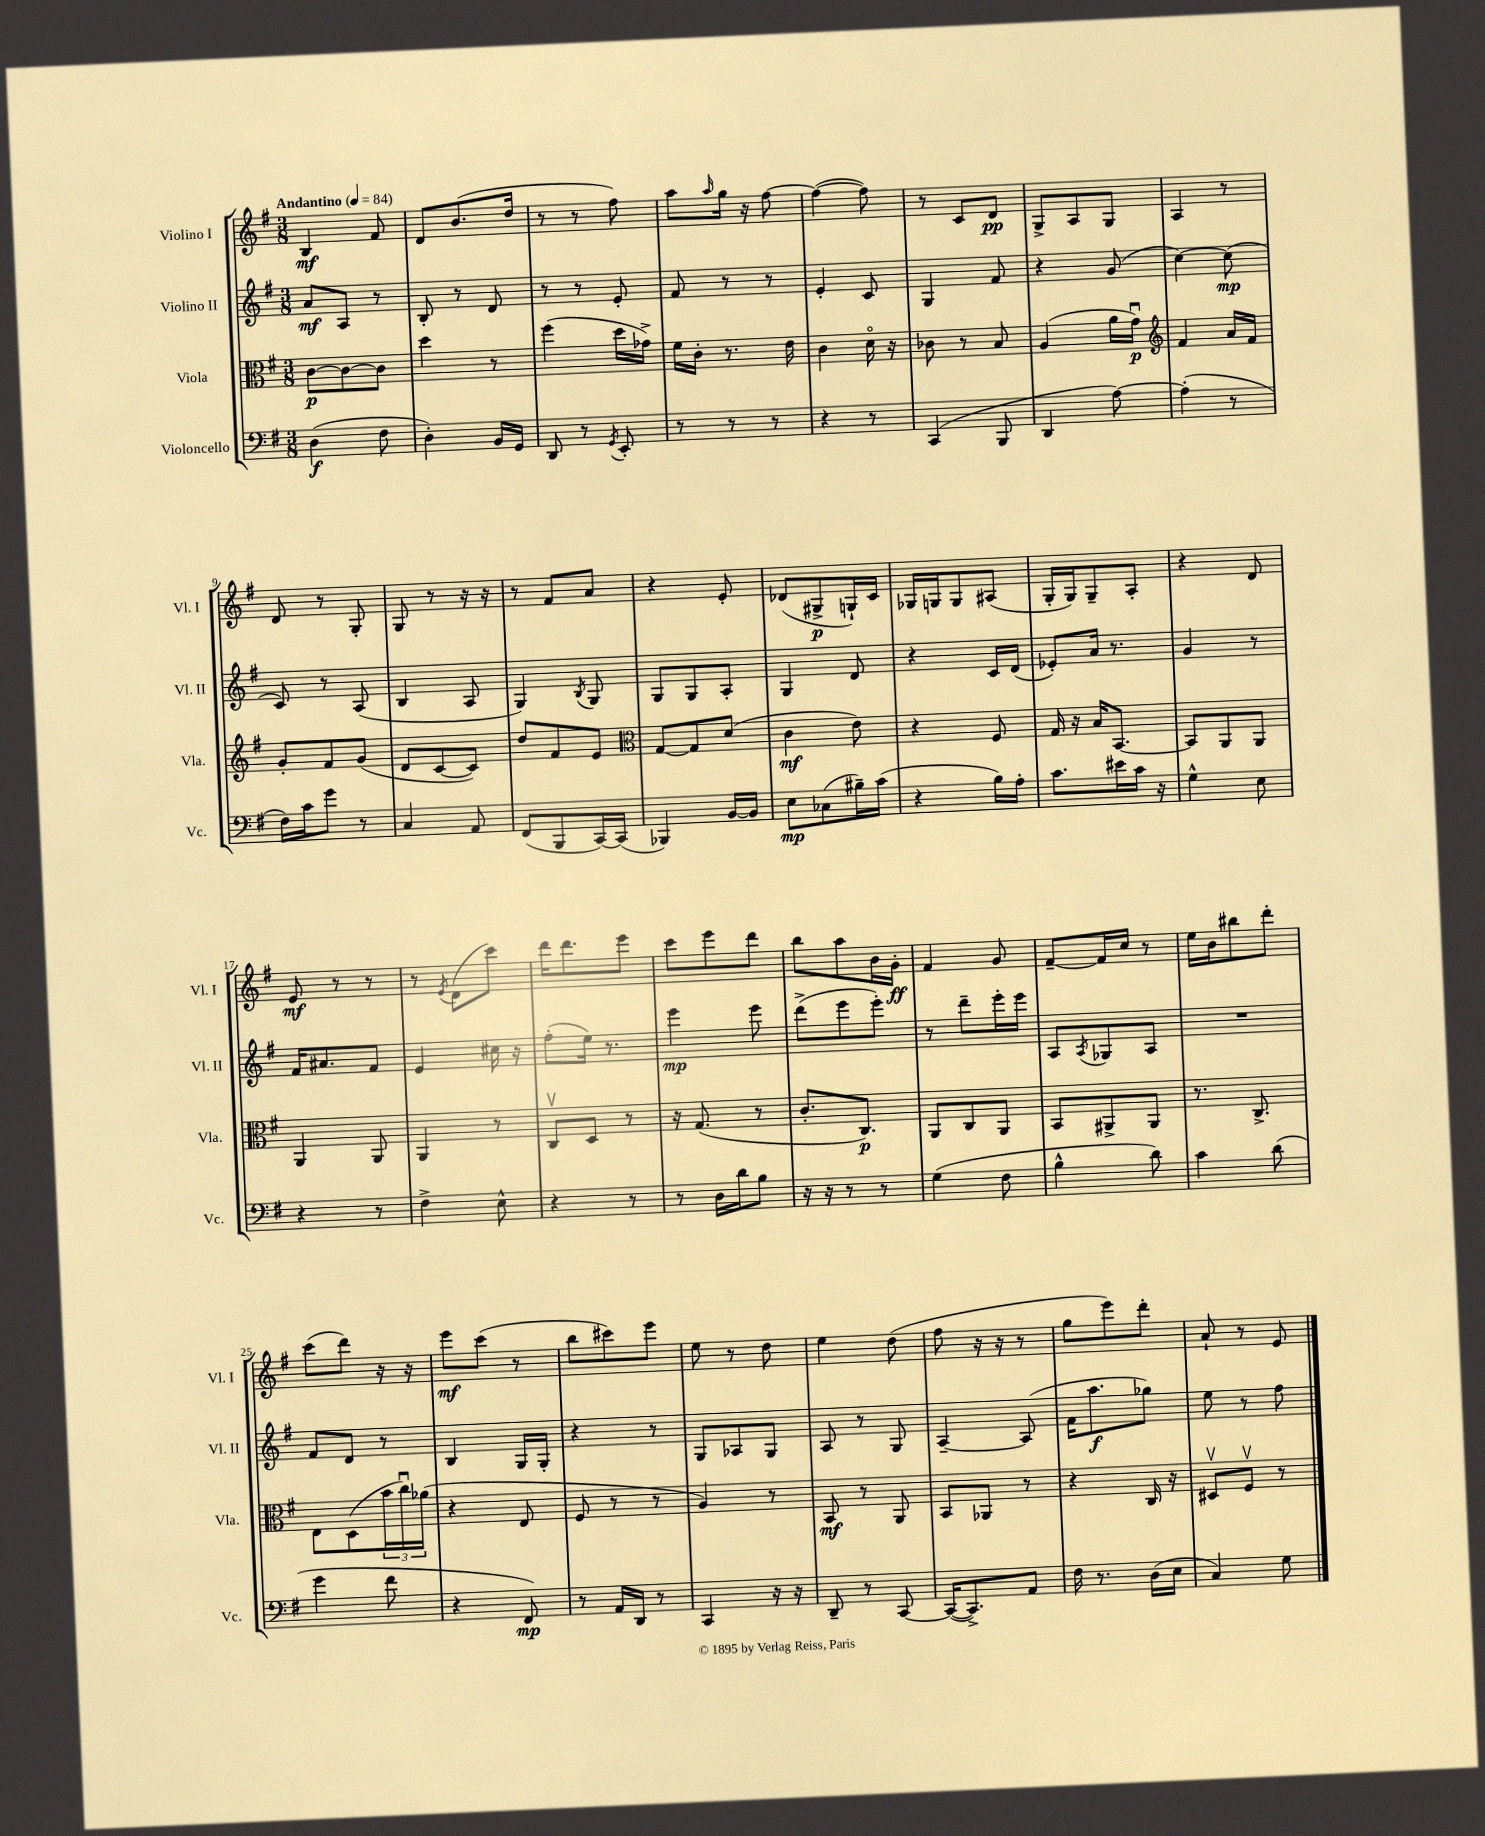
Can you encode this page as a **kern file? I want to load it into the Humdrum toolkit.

**kern	**dynam	**kern	**dynam	**kern	**dynam	**kern	**dynam
*part4	*part4	*part3	*part3	*part2	*part2	*part1	*part1
*staff4	*staff4	*staff3	*staff3	*staff2	*staff2	*staff1	*staff1
*I"Violoncello	*	*I"Viola	*	*I"Violino II	*	*I"Violino I	*
*I'Vc.	*	*I'Vla.	*	*I'Vl. II	*	*I'Vl. I	*
*clefF4	*	*clefC3	*	*clefG2	*	*clefG2	*
*k[f#]	*	*k[f#]	*	*k[f#]	*	*k[f#]	*
*M3/8	*	*M3/8	*	*M3/8	*	*M3/8	*
*MM84	*	*MM84	*	*MM84	*	*MM84	*
=1	=1	=1	=1	=1	=1	=1	=1
!	!	!	!	!	!	!LO:TX:a:B:t=Andantino	!
(4D\	f	[8c\L	p	8a/L	mf	4B/	mf
.	.	8c\_	.	8A/J	.	.	.
8F#\	.	8c\J]	.	8r	.	8f#/	.
=2	=2	=2	=2	=2	=2	=2	=2
4D'\)	.	4dd\	.	8B'/	.	8d/L	.
.	.	.	.	8r	.	(8.b/	.
16BB/LL	.	8r	.	8d/	.	.	.
16GG/JJ	.	.	.	.	.	16dd/Jk	.
=3	=3	=3	=3	=3	=3	=3	=3
8DD/	.	(4ff#\	.	8r	.	8r	.
8r	.	.	.	8r	.	8r	.
8qGG/	.	.	.	.	.	.	.
8EE'/	.	16dd\LL	.	8e'/	.	8ff#\)	.
.	.	16g-X^\JJ)	.	.	.	.	.
=4	=4	=4	=4	=4	=4	=4	=4
8r	.	16f#\LL	.	8f#/	.	8aa\L	.
.	.	16c'\JJ	.	.	.	.	.
.	.	.	.	.	.	16qqaa/	.
8r	.	8.r	.	8r	.	16gg\Jk	.
.	.	.	.	.	.	16r	.
8r	.	.	.	8r	.	[8ff#\	.
.	.	16e\	.	.	.	.	.
=5	=5	=5	=5	=5	=5	=5	=5
4r	.	4c\	.	4e'/	.	(4ff#\_	.
8r	.	16d\	.	8c/	.	8ff#\])	.
.	.	16r	.	.	.	.	.
=6	=6	=6	=6	=6	=6	=6	=6
(4CC/	.	8c-X\	.	4G/	.	8r	.
.	.	8r	.	.	.	8c/L	.
8BBB/	.	8B/	.	8f#/	.	8d/J	pp
=7	=7	=7	=7	=7	=7	=7	=7
4DD/	.	(4A/	.	4r	.	8G^/L	.
.	.	.	.	.	.	8A/	.
[8A\)	.	16a\LL	.	(8g/	.	8G/J	.
.	.	16gu\JJ)	p	.	.	.	.
=8	=8	=8	=8	=8	=8	=8	=8
*	*	*clefG2	*	*	*	*	*
(4A'\]	.	4f#/	.	[4cc\)	.	4A/	.
8r	.	16a/LL	.	(8cc\]	mp	8r	.
.	.	16f#/JJ	.	.	.	.	.
!!LO:LB:g=z
=9	=9	=9	=9	=9	=9	=9	=9
16F#\LL)	.	8g'/L	.	8c/)	.	8d/	.
16c\J	.	.	.	.	.	.	.
8g\J	.	8f#/	.	8r	.	8r	.
8r	.	(8g/J	.	(8A/	.	8G'/	.
=10	=10	=10	=10	=10	=10	=10	=10
4C/	.	8d/L	.	4B/	.	8G/	.
.	.	[8c/	.	.	.	8r	.
8AA/	.	8c/J])	.	8A/	.	16r	.
.	.	.	.	.	.	16r	.
=11	=11	=11	=11	=11	=11	=11	=11
(8FF#/L	.	8dd/L	.	4G/)	.	8r	.
8BBB/	.	8f#/	.	.	.	8f#/L	.
.	.	.	.	8qB/	.	.	.
[16CC/L)	.	8e/J	.	8G/	.	8a/J	.
(16CC/JJ]	.	.	.	.	.	.	.
=12	=12	=12	=12	=12	=12	=12	=12
*	*	*clefC3	*	*	*	*	*
4BBB-X/)	.	[8G/L	.	8G/L	.	4r	.
.	.	8G/]	.	8G/	.	.	.
[16BB/LL	.	(8d/J	.	8A'/J	.	8e'/	.
16BB/JJ]	.	.	.	.	.	.	.
=13	=13	=13	=13	=13	=13	=13	=13
8E\L	mp	4c\	mf	4G/	.	(8d-X/L	.
(8C-X\	.	.	.	.	.	8G#X^/	p
16B#X~\L)	.	8e\)	.	8d/	.	16Gn`/L)	.
(16c\JJ	.	.	.	.	.	16c/JJ	.
=14	=14	=14	=14	=14	=14	=14	=14
4r	.	4r	.	4r	.	16G-X/LL	.
.	.	.	.	.	.	16Gn/J	.
.	.	.	.	.	.	8G/	.
16B\LL)	.	8F#/	.	16c/LL	.	(8A#X/J	.
16A'\JJ	.	.	.	(16d/JJ	.	.	.
=15	=15	=15	=15	=15	=15	=15	=15
8.c\L	.	16G/	.	8e-X'/L)	.	16G'/LL	.
.	.	16r	.	.	.	16G/J)	.
.	.	16B/KL	.	16a/Jk	.	8G~/	.
16e#X\L	.	[8.BB/J	.	8.r	.	.	.
16c\JJ	.	.	.	.	.	8A'/J	.
16r	.	.	.	.	.	.	.
=16	=16	=16	=16	=16	=16	=16	=16
4G^^\	.	8BB/L]	.	4g/	.	4r	.
.	.	8AA/	.	.	.	.	.
8E\	.	8AA/J	.	8r	.	8d/	.
!!LO:LB:g=z
=17	=17	=17	=17	=17	=17	=17	=17
4r	.	4AA/	.	16f#/KL	.	8e/	mf
.	.	.	.	8.a#X/	.	.	.
.	.	.	.	.	.	8r	.
8r	.	8AA/	.	8f#/J	.	8r	.
=18	=18	=18	=18	=18	=18	=18	=18
4F#^\	.	4AA/	.	4e/	.	8r	.
.	.	.	.	.	.	8qe/	.
.	.	.	.	.	.	(8d\L	.
8E^^\	.	8r	.	16cc#X\	.	8ccc\J)	.
.	.	.	.	16r	.	.	.
=19	=19	=19	=19	=19	=19	=19	=19
4r	.	8Cv/L	.	(8ff#'\L	.	16ddd\KL	.
.	.	.	.	.	.	8.ddd\	.
.	.	8D/J	.	16ee\Jk)	.	.	.
.	.	.	.	8.r	.	.	.
8r	.	8r	.	.	.	8eee\J	.
=20	=20	=20	=20	=20	=20	=20	=20
8r	.	16r	.	4eee\	mp	8ccc\L	.
.	.	(8.G/	.	.	.	.	.
16D\LL	.	.	.	.	.	8eee\	.
16d\J	.	.	.	.	.	.	.
8B\J	.	8r	.	8eee\	.	8ddd\J	.
=21	=21	=21	=21	=21	=21	=21	=21
16r	.	8.c'/L	.	(8ddd^\L	.	8bb\L	.
16r	.	.	.	.	.	.	.
8r	.	.	.	8eee\	.	8aa\	.
.	.	8.C/J)	p	.	.	.	.
8r	.	.	.	8eee'\J)	.	16b\L	.
.	.	.	.	.	.	16g'\JJ	ff
=22	=22	=22	=22	=22	=22	=22	=22
(4G\	.	8AA/L	.	8r	.	4f#/	.
.	.	8C/	.	8ddd~\L	.	.	.
8F#\	.	8AA/J	.	16eee'\L	.	8g/	.
.	.	.	.	16eee\JJ	.	.	.
=23	=23	=23	=23	=23	=23	=23	=23
4B^^\	.	8BB/L	.	8A/L	.	[8f#~/L	.
.	.	.	.	8qA/	.	.	.
.	.	8AA#X^/	.	8G-X/	.	16f#/L]	.
.	.	.	.	.	.	16cc/JJ	.
8d\)	.	8AA#/J	.	8A/J	.	8r	.
=24	=24	=24	=24	=24	=24	=24	=24
4c\	.	8.r	.	4.r	.	16ee\LL	.
.	.	.	.	.	.	16b\J	.
.	.	.	.	.	.	8bb#X\	.
.	.	8.C^/	.	.	.	.	.
(8d\	.	.	.	.	.	8ddd'\J	.
!!LO:LB:g=z
=25	=25	=25	=25	=25	=25	=25	=25
4g\	.	8E\L	.	8f#/L	.	(8ccc\L	.
.	.	(8D\	.	8d/J	.	8ddd\J)	.
8f#\	.	24b\L	.	8r	.	16r	.
.	.	24ccu\)	.	.	.	.	.
.	.	.	.	.	.	16r	.
.	.	(24a-X\JJ	.	.	.	.	.
=26	=26	=26	=26	=26	=26	=26	=26
4r	.	4r	.	4B/	.	8eee\L	mf
.	.	.	.	.	.	(8ccc\J	.
8FF#/)	mp	8E/	.	16G/LL	.	8r	.
.	.	.	.	16G'/JJ	.	.	.
=27	=27	=27	=27	=27	=27	=27	=27
8r	.	8F#/	.	4r	.	8bb\L	.
16AA/LL	.	8r	.	.	.	8ccc#X\)	.
16DD/JJ	.	.	.	.	.	.	.
8r	.	8r	.	8r	.	8eee\J	.
=28	=28	=28	=28	=28	=28	=28	=28
4CC/	.	4A/)	.	8G/L	.	8ee\	.
.	.	.	.	8A-X/	.	8r	.
16r	.	8r	.	8G/J	.	8dd\	.
16r	.	.	.	.	.	.	.
=29	=29	=29	=29	=29	=29	=29	=29
8DD~/	.	8BB/	mf	8A/	.	4ee\	.
8r	.	8r	.	8r	.	.	.
[8CC/	.	8AA/	.	8G/	.	(8dd\	.
=30	=30	=30	=30	=30	=30	=30	=30
(16CC/KL_	.	8BB/L	.	[4A~/	.	8ff#\	.
8.CC^/])	.	.	.	.	.	.	.
.	.	8AA-X/J	.	.	.	16r	.
.	.	.	.	.	.	16r	.
8AA/J	.	8r	.	(8A/]	.	8r	.
=31	=31	=31	=31	=31	=31	=31	=31
16F#\	.	4r	.	16f#\KL	.	8gg\L	.
8.r	.	.	.	8.aa\	f	.	.
.	.	.	.	.	.	8eee\)	.
(16D\LL	.	16C/	.	8gg-X\J)	.	8ddd'\J	.
16E\JJ	.	16r	.	.	.	.	.
=32	=32	=32	=32	=32	=32	=32	=32
4C/)	.	8D#Xv/L	.	8ee\	.	8a`/	.
.	.	8F#v/J	.	8r	.	8r	.
8G\	.	8r	.	8ff#\	.	8e/	.
==	==	==	==	==	==	==	==
*-	*-	*-	*-	*-	*-	*-	*-
